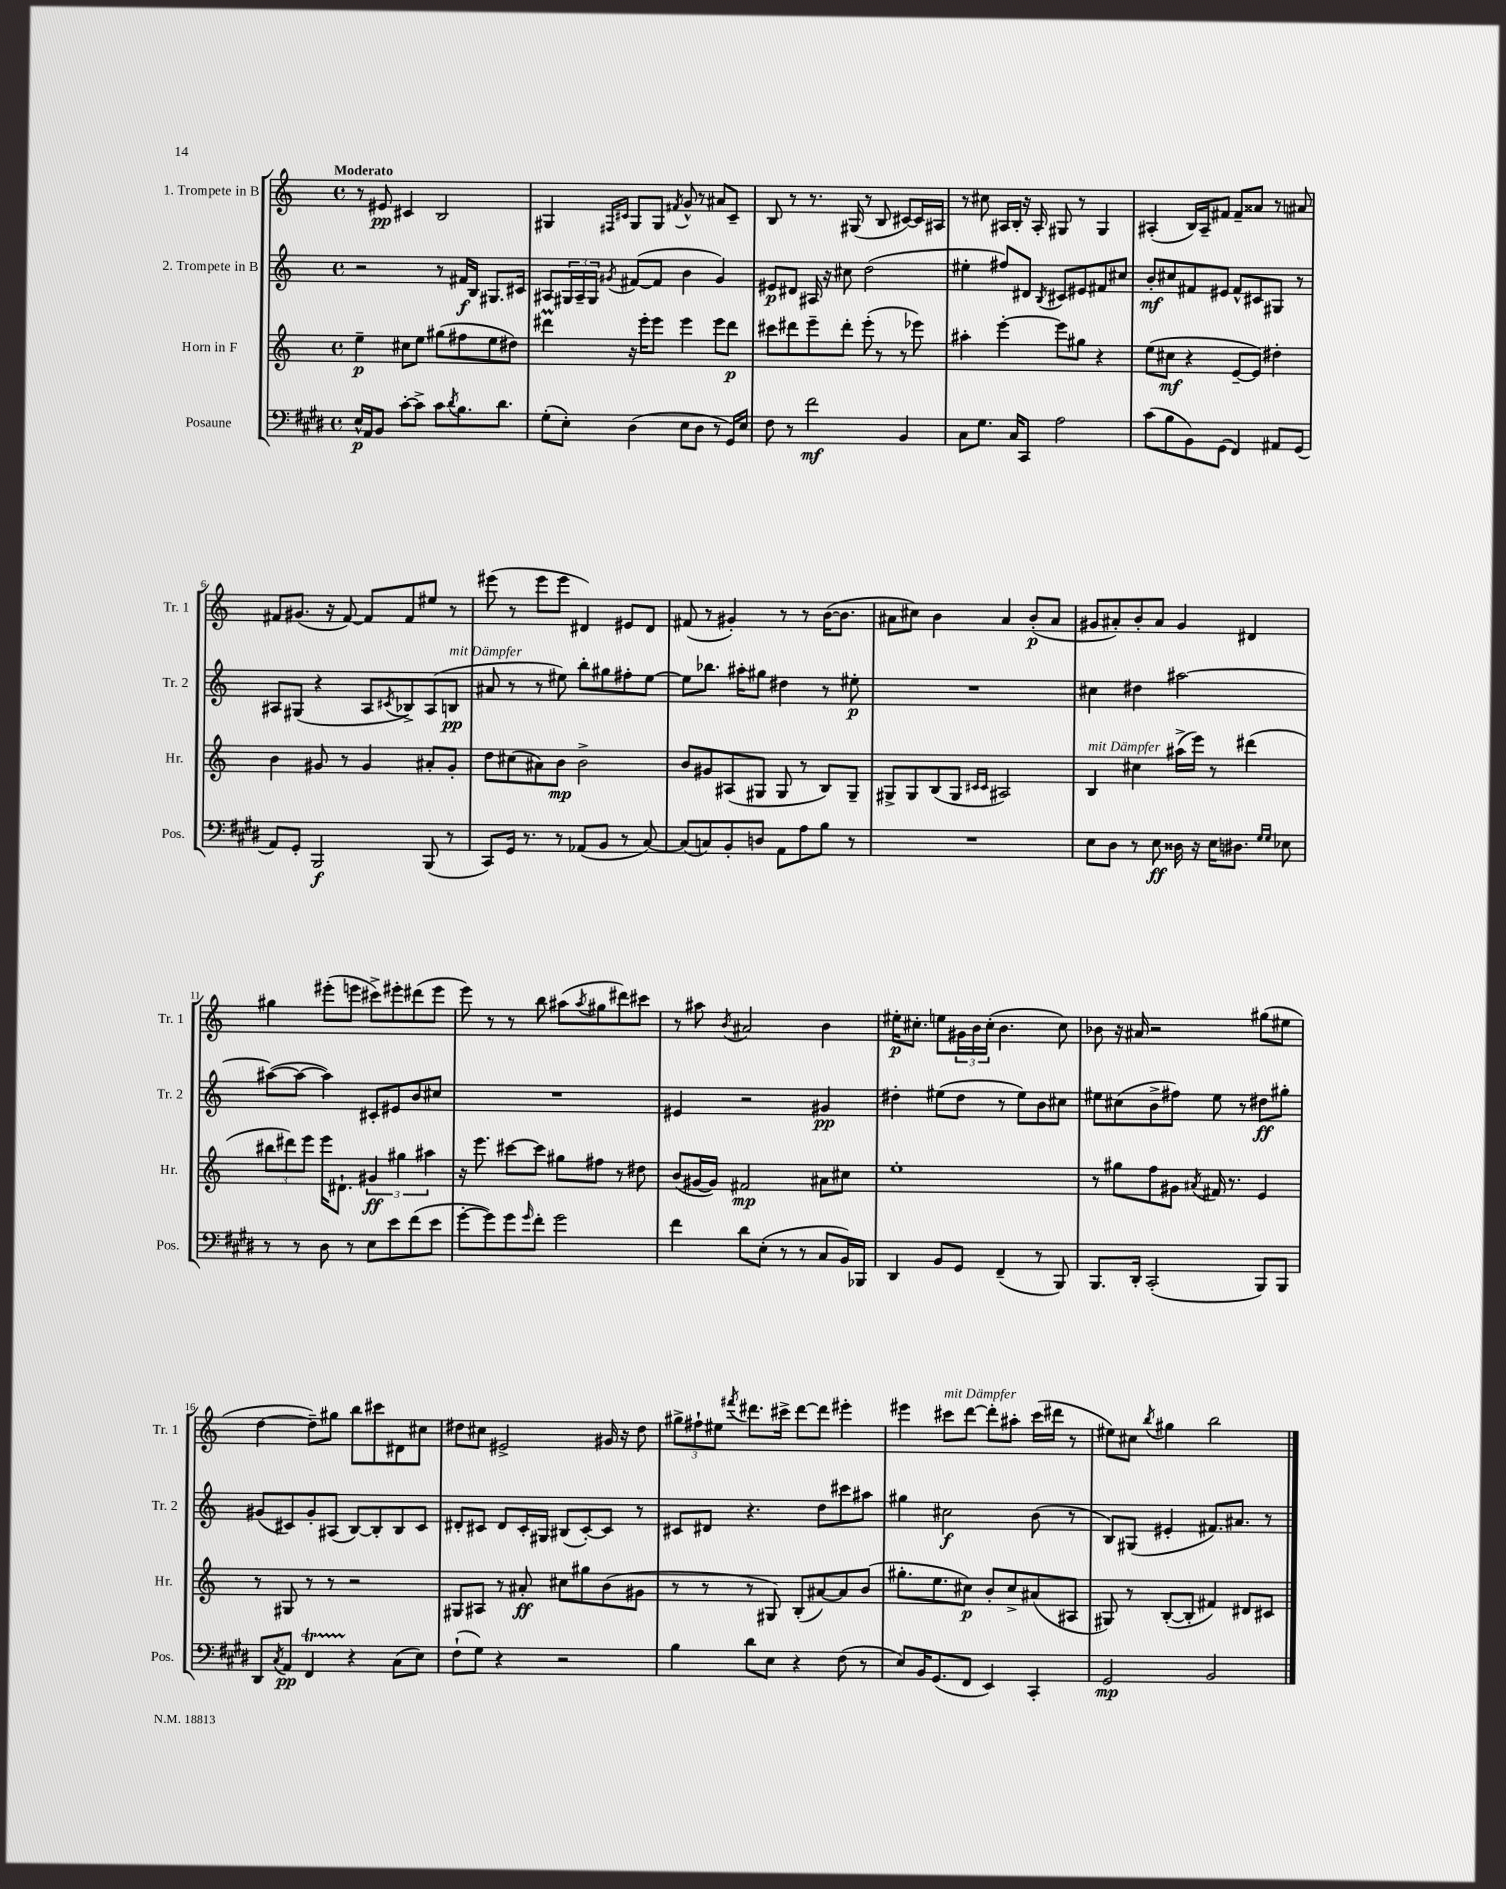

**kern	**dynam	**kern	**dynam	**kern	**dynam	**kern	**dynam
*part4	*part4	*part3	*part3	*part2	*part2	*part1	*part1
*staff4	*staff4	*staff3	*staff3	*staff2	*staff2	*staff1	*staff1
*I"Posaune	*	*I"Horn in F	*	*I"2. Trompete in B	*	*I"1. Trompete in B	*
*I'Pos.	*	*I'Hr.	*	*I'Tr. 2	*	*I'Tr. 1	*
*clefF4	*	*clefG2	*	*clefG2	*	*clefG2	*
*k[f#c#g#d#]	*	*k[]	*	*k[]	*	*k[]	*
*M4/4	*	*M4/4	*	*M4/4	*	*M4/4	*
*met(c)	*	*met(c)	*	*met(c)	*	*met(c)	*
=1	=1	=1	=1	=1	=1	=1	=1
!	!	!	!	!	!	!LO:TX:a:B:t=Moderato	!
16E^^/LL	p	4ee~\	p	2r	.	8r	.
16AA/J	.	.	.	.	.	.	.
8BB/J	.	.	.	.	.	8e#X/	pp
[8c#'\L	.	8cc#X\L	.	.	.	4c#X/	.
8c#^\J]	.	8ee\J	.	.	.	.	.
8c#\L	.	(8gg#X\L	.	8r	.	2B/	.
8qd#/	.	.	.	.	.	.	.
8.B\	.	8ff#X\	.	16f#X/LL	f	.	.
.	.	.	.	16B/JJ	.	.	.
.	.	8ee\	.	8.G#X/L	.	.	.
8.d#\J	.	.	.	.	.	.	.
.	.	8dd#X\J)	.	.	.	.	.
.	.	.	.	16c#X/Jk	.	.	.
=2	=2	=2	=2	=2	=2	=2	=2
(8G#'\L	.	4ddd#Xm\	.	8A#X/L	.	4G#X/	.
8E'\J)	.	.	.	24G#X/L	.	.	.
.	.	.	.	24A#~/	.	.	.
.	.	.	.	24G#/JJ	.	.	.
.	.	.	.	.	.	16qqF#X/LL	.
.	.	.	.	8qg#X/	.	16qqc#X/JJ	.
(4D#\	.	16r	.	([8f#X/L	.	8G#/L	.
.	.	16eee'\KL	.	.	.	.	.
.	.	8eee\J	.	8f#/J]	.	8G#/J	.
.	.	.	.	.	.	8qf#X/	.
8E\L	.	4eee\	.	4b\	.	8g^^/	.
8D#\J	.	.	.	.	.	8r	.
8r	.	8eee\L	.	4g#/)	.	8a#X/L	.
16GG#/LL)	.	8ddd#\J	p	.	.	8c#~/J	.
16E/JJ	.	.	.	.	.	.	.
=3	=3	=3	=3	=3	=3	=3	=3
8F#\	.	8ccc#X\L	.	8e#X/L	p	8B/	.
8r	.	8ddd#X\	.	8d#X/J	.	8r	.
2f#\	mf	8eee~\	.	16A#X/	.	8.r	.
.	.	.	.	16r	.	.	.
.	.	8ddd#'\J	.	8cc#X\	.	.	.
.	.	.	.	.	.	(16G#X/	.
.	.	(8eee'\	.	(2dd\	.	8r	.
.	.	8r	.	.	.	8B/	.
4BB/	.	8r	.	.	.	[8c#X/L)	.
.	.	8eee-X\)	.	.	.	16c#/L]	.
.	.	.	.	.	.	16A#X/JJ	.
=4	=4	=4	=4	=4	=4	=4	=4
8C#\L	.	4aa#X'\	.	4ee#X'\	.	8r	.
8.G#\J	.	.	.	.	.	8cc#X\	.
.	.	[4eee'\	.	8ff#X/L)	.	16A#X/LL	.
16C#/KL	.	.	.	.	.	16B'/JJ	.
8CC#/J	.	.	.	8d#X/J	.	16r	.
.	.	.	.	.	.	16A#'/	.
.	.	.	.	8qB/	.	.	.
2A\	.	8eee\L]	.	8c#X/L	.	8G#X/	.
.	.	8gg#X\J	.	8e#X/	.	8r	.
.	.	4r	.	8f#X/	.	4G#/	.
.	.	.	.	8cc#X/J	.	.	.
=5	=5	=5	=5	=5	=5	=5	=5
(8c#\L	.	(8ee\L	.	8b'/L	mf	(4A#X'/	.
8B\	.	8cc#X\J	mf	8cc#X/	.	.	.
8BB\)	.	4r	.	8f#X/	.	16B/LL)	.
.	.	.	.	.	.	16A#~/J	.
(8GG#\J	.	.	.	8e#X/J	.	8f#X/J	.
4FF#/)	.	[8e~/L	.	8f#^^/L	.	8f#~/L	.
.	.	8e/J])	.	8c#X/	.	8a##X/J	.
8AA#X/L	.	4dd#X'\	.	8G#X/J	.	8r	.
(8GG#/J	.	.	.	8r	.	8a#X/	.
!!LO:LB:g=z
=6	=6	=6	=6	=6	=6	=6	=6
8AA/L)	.	4b\	.	8A#X/L	.	8f#X/L	.
8GG#'/J	.	.	.	(8G#X/J	.	(8.g#X/J	.
2BBB/	f	8g#X/	.	4r	.	.	.
.	.	.	.	.	.	16r	.
.	.	8r	.	.	.	[8f#/)	.
.	.	4g#/	.	8A#/L	.	8f#/L]	.
.	.	.	.	8qc#X/	.	.	.
.	.	.	.	8B-X^/)	.	8f#/	.
(8BBB/	.	8a#X'/L	.	(8A#/	.	8ee#X/J	.
!	!	!	!	!LO:TX:a:i:t=mit Dämpfer	!	!	!
8r	.	8g#'/J	.	8Bn/J	pp	8r	.
=7	=7	=7	=7	=7	=7	=7	=7
8CC#/L)	.	8dd\L	.	8a#X/	.	(8eee#X\	.
16GG#/Jk	.	(8cc#X\	.	8r	.	8r	.
8.r	.	.	.	.	.	.	.
.	.	8a#X\)	.	8r	.	8eee#\L	.
8r	.	8b\J	mp	8ee#X\)	.	8eee#\J	.
(8AA-X/L	.	2b^\	.	8bb'\L	.	4d#X/)	.
8BB/J	.	.	.	8gg#X\	.	.	.
8r	.	.	.	8ff#X'\	.	8e#X/L	.
[8C#/)	.	.	.	[8ee#\J	.	8d#/J	.
=8	=8	=8	=8	=8	=8	=8	=8
(8C#/L]	.	8b/L	.	8ee#\L]	.	(8f#X/	.
8Cn/)	.	8g#X/	.	8.bb-X\J	.	8r	.
8BB'/	.	(8A#X/	.	.	.	4g#X'/)	.
.	.	.	.	16aa#X'\KL	.	.	.
8Dn/J	.	8G#X/J	.	8gg#X\J	.	.	.
8AA\L	.	8G#/	.	4dd#X\	.	8r	.
8A\	.	8r	.	.	.	8r	.
8B\J	.	8B/L)	.	8r	.	([16b\KL	.
.	.	.	.	.	.	8.b\J]	.
8r	.	8G#~/J	.	8ee#X'\	p	.	.
=9	=9	=9	=9	=9	=9	=9	=9
1r	.	8G#X^/L	.	1r	.	8a#X\L	.
.	.	8G#/	.	.	.	8cc#X\J)	.
.	.	(8B/	.	.	.	4b\	.
.	.	8G#/J	.	.	.	.	.
.	.	16qqc#X/LL	.	.	.	.	.
.	.	16qqc#/JJ	.	.	.	.	.
.	.	2A#X/)	.	.	.	4a#/	.
.	.	.	.	.	.	(8b'/L	p
.	.	.	.	.	.	8a#/J	.
=10	=10	=10	=10	=10	=10	=10	=10
!	!	!LO:TX:a:i:t=mit Dämpfer	!	!	!	!	!
8E\L	.	4B/	.	4cc#X\	.	8g#X/L	.
8D#\J	.	.	.	.	.	8a#X'/)	.
8r	.	4cc#X\	.	4dd#X\	.	8b'/	.
8E\	ff	.	.	.	.	8a#/J	.
16D##X\	.	(16aa#X^\LL	.	[2aa#X\	.	4g#/	.
16r	.	16eee\JJ)	.	.	.	.	.
16E\KL	.	8r	.	.	.	.	.
8.D#X\J	.	.	.	.	.	.	.
.	.	(4ddd#X\	.	.	.	4d#X/	.
16qqG#/LL	.	.	.	.	.	.	.
16qqG#/JJ	.	.	.	.	.	.	.
8E-X\	.	.	.	.	.	.	.
!!LO:LB:g=z
=11	=11	=11	=11	=11	=11	=11	=11
8r	.	12bb#X\L	.	(8aa#X\L_	.	4gg#X\	.
.	.	12ddd#X\)	.	.	.	.	.
8r	.	.	.	8aa#\J_	.	.	.
.	.	12eee\J	.	.	.	.	.
8D#\	.	16eee\KL	.	4aa#\])	.	(8eee#X'\L	.
.	.	8.d#X`\J	.	.	.	.	.
8r	.	.	.	.	.	8eeen\J	.
8E\L	.	6g#X/	ff	8c#X'/L	.	8ccc#X^\L)	.
8e\	.	.	.	8e#X/	.	8eee#X'\	.
.	.	6gg#X\	.	.	.	.	.
(8f#\	.	.	.	8b/	.	(8ddd#X\	.
.	.	6aa#X\	.	.	.	.	.
8e\J	.	.	.	8cc#X/J	.	8eee#\J	.
=12	=12	=12	=12	=12	=12	=12	=12
[8g#'\L	.	16r	.	1r	.	8eee\)	.
.	.	8.eee\	.	.	.	.	.
8g#\])	.	.	.	.	.	8r	.
8g#\	.	[8ccc#X\L	.	.	.	8r	.
16qqg#/	.	.	.	.	.	.	.
8f#'\J	.	8ccc#\J]	.	.	.	8bb\	.
2g#\	.	8gg#X\L	.	.	.	(8aa#X\L	.
.	.	.	.	.	.	8qaa#/	.
.	.	8ff#X\J	.	.	.	8gg#X\	.
.	.	8r	.	.	.	8ddd#X\)	.
.	.	8dd#X\	.	.	.	8ccc#X\J	.
=13	=13	=13	=13	=13	=13	=13	=13
4f#\	.	(8b/L	.	4e#X/	.	8r	.
.	.	[16g#X/L	.	.	.	8aa#X\	.
.	.	16g#/JJ])	.	.	.	.	.
.	.	.	.	.	.	8qb/	.
8d#\L	.	2f#X/	mp	2r	.	2a#X/	.
(8E'\J	.	.	.	.	.	.	.
8r	.	.	.	.	.	.	.
8r	.	.	.	.	.	.	.
8C#/L	.	8a#X\L	.	4g#X/	pp	4b\	.
16BB/L)	.	8cc#X\J	.	.	.	.	.
16BBB-X/JJ	.	.	.	.	.	.	.
=14	=14	=14	=14	=14	=14	=14	=14
4DD#/	.	1ee'	.	4dd#X'\	.	16ee#X'\KL	p
.	.	.	.	.	.	8.cc#X'\J	.
8BB/L	.	.	.	(8ee#X\L	.	8een\L	.
8GG#/J	.	.	.	8dd#\J	.	24g#X\L	.
.	.	.	.	.	.	24b\	.
.	.	.	.	.	.	(24cc#'\JJ	.
(4FF#~/	.	.	.	8r	.	4.b\	.
.	.	.	.	8ee#\L)	.	.	.
8r	.	.	.	8b\	.	.	.
8BBB/)	.	.	.	8cc#X\J	.	8cc#\)	.
=15	=15	=15	=15	=15	=15	=15	=15
8.BBB/L	.	8r	.	8ee#X\L	.	8b-X\	.
.	.	8gg#X\L	.	(8cc#X\	.	16r	.
16DD#'/Jk	.	.	.	.	.	16a#X/	.
(2CC#'/	.	8ff\	.	8b^\	.	2r	.
.	.	8g#X\J	.	8ff#X\J)	.	.	.
.	.	8qa#X/	.	.	.	.	.
.	.	16f#X/	.	8ee#\	.	.	.
.	.	8.r	.	.	.	.	.
.	.	.	.	8r	.	.	.
8BBB/L)	.	4e/	.	8dd#X\L	ff	(8gg#X\L	.
8BBB/J	.	.	.	8gg#X'\J	.	8ee#X\J	.
!!LO:LB:g=z
=16	=16	=16	=16	=16	=16	=16	=16
8DD#/L	.	8r	.	(8g#X/L	.	[4dd\	.
8qC#/	.	.	.	.	.	.	.
8AA/J	pp	8G#X/	.	8c#X/)	.	.	.
4FF#T/	.	8r	.	8g#'/	.	8dd~\L])	.
.	.	8r	.	(8A#X/J	.	8gg#X\J	.
4r	.	2r	.	[8B/L)	.	8bb\L	.
.	.	.	.	8B'/]	.	8ccc#X\	.
(8C#\L	.	.	.	8B/	.	8d#X\	.
8E\J)	.	.	.	8c#/J	.	8cc#X\J	.
=17	=17	=17	=17	=17	=17	=17	=17
(8F#`\L	.	8G#X/L	.	8d#X'/L	.	8dd#X\L	.
8G#\J)	.	8A#X/J	.	8c#X/J	.	8cc#X\J	.
4r	.	8r	.	8d#/L	.	2e#X^/	.
.	.	8a#X'/	ff	16c#'/L	.	.	.
.	.	.	.	16G#X/JJ	.	.	.
2r	.	8cc#X\L	.	(8B#X/L	.	.	.
.	.	8gg#X\	.	[8c#'/)	.	.	.
.	.	(8b\	.	8c#/J]	.	16g#X/	.
.	.	.	.	.	.	16r	.
.	.	8g#X\J	.	8r	.	8dd#\	.
=18	=18	=18	=18	=18	=18	=18	=18
4B\	.	8r	.	8c#X/L	.	12gg#X^\L	.
.	.	.	.	.	.	12ff#X`\	.
.	.	8r	.	8d#X/J	.	.	.
.	.	.	.	.	.	12ee#X\J	.
.	.	.	.	.	.	8qfff#X/	.
8d#\L	.	8r	.	4.r	.	8.ddd#X\L	.
8E\J	.	8G#X/)	.	.	.	.	.
.	.	.	.	.	.	16ccc#X^\Jk	.
4r	.	(8B'/L	.	.	.	[8ddd#\L	.
.	.	[8a#X/)	.	8dd\L	.	8ddd#\J]	.
(8F#\	.	8a#/]	.	8ccc#X\	.	4eee#X'\	.
8r	.	(8b/J	.	8aa#X\J	.	.	.
=19	=19	=19	=19	=19	=19	=19	=19
8E/L)	.	8.gg#X'\L	.	4gg#X\	.	4eee#X\	.
16BB/K	.	.	.	.	.	.	.
(8.GG#/	.	8.ee\	.	.	.	.	.
!	!	!	!	!	!	!LO:TX:a:i:t=mit Dämpfer	!
.	.	.	.	2cc#X\	f	8ccc#X\L	.
8FF#/J	.	8cc#X\J)	p	.	.	[8ddd\J	.
4EE/)	.	8b'/L	.	.	.	8ddd'\L]	.
.	.	8cc#^/	.	.	.	8aa#X'\J	.
4CC#'/	.	(8a#X/	.	(8b\	.	(16ccc#\LL	.
.	.	.	.	.	.	16ddd#X\JJ	.
.	.	8A#X/J	.	8r	.	8r	.
=20	=20	=20	=20	=20	=20	=20	=20
2GG#/	mp	8G#X/)	.	8B/L)	.	8ee#X\L)	.
.	.	8r	.	(8G#X/J	.	8cc#X\J	.
.	.	.	.	.	.	8qbb/	.
.	.	([8B'/L	.	4e#X'/	.	4gg#X\	.
.	.	8B'/J]	.	.	.	.	.
2BB/	.	4f#X/)	.	8.f#X/L)	.	2bb\	.
.	.	.	.	8.a#X/J	.	.	.
.	.	8d#X/L	.	.	.	.	.
.	.	8c#X/J	.	8r	.	.	.
==	==	==	==	==	==	==	==
*-	*-	*-	*-	*-	*-	*-	*-
